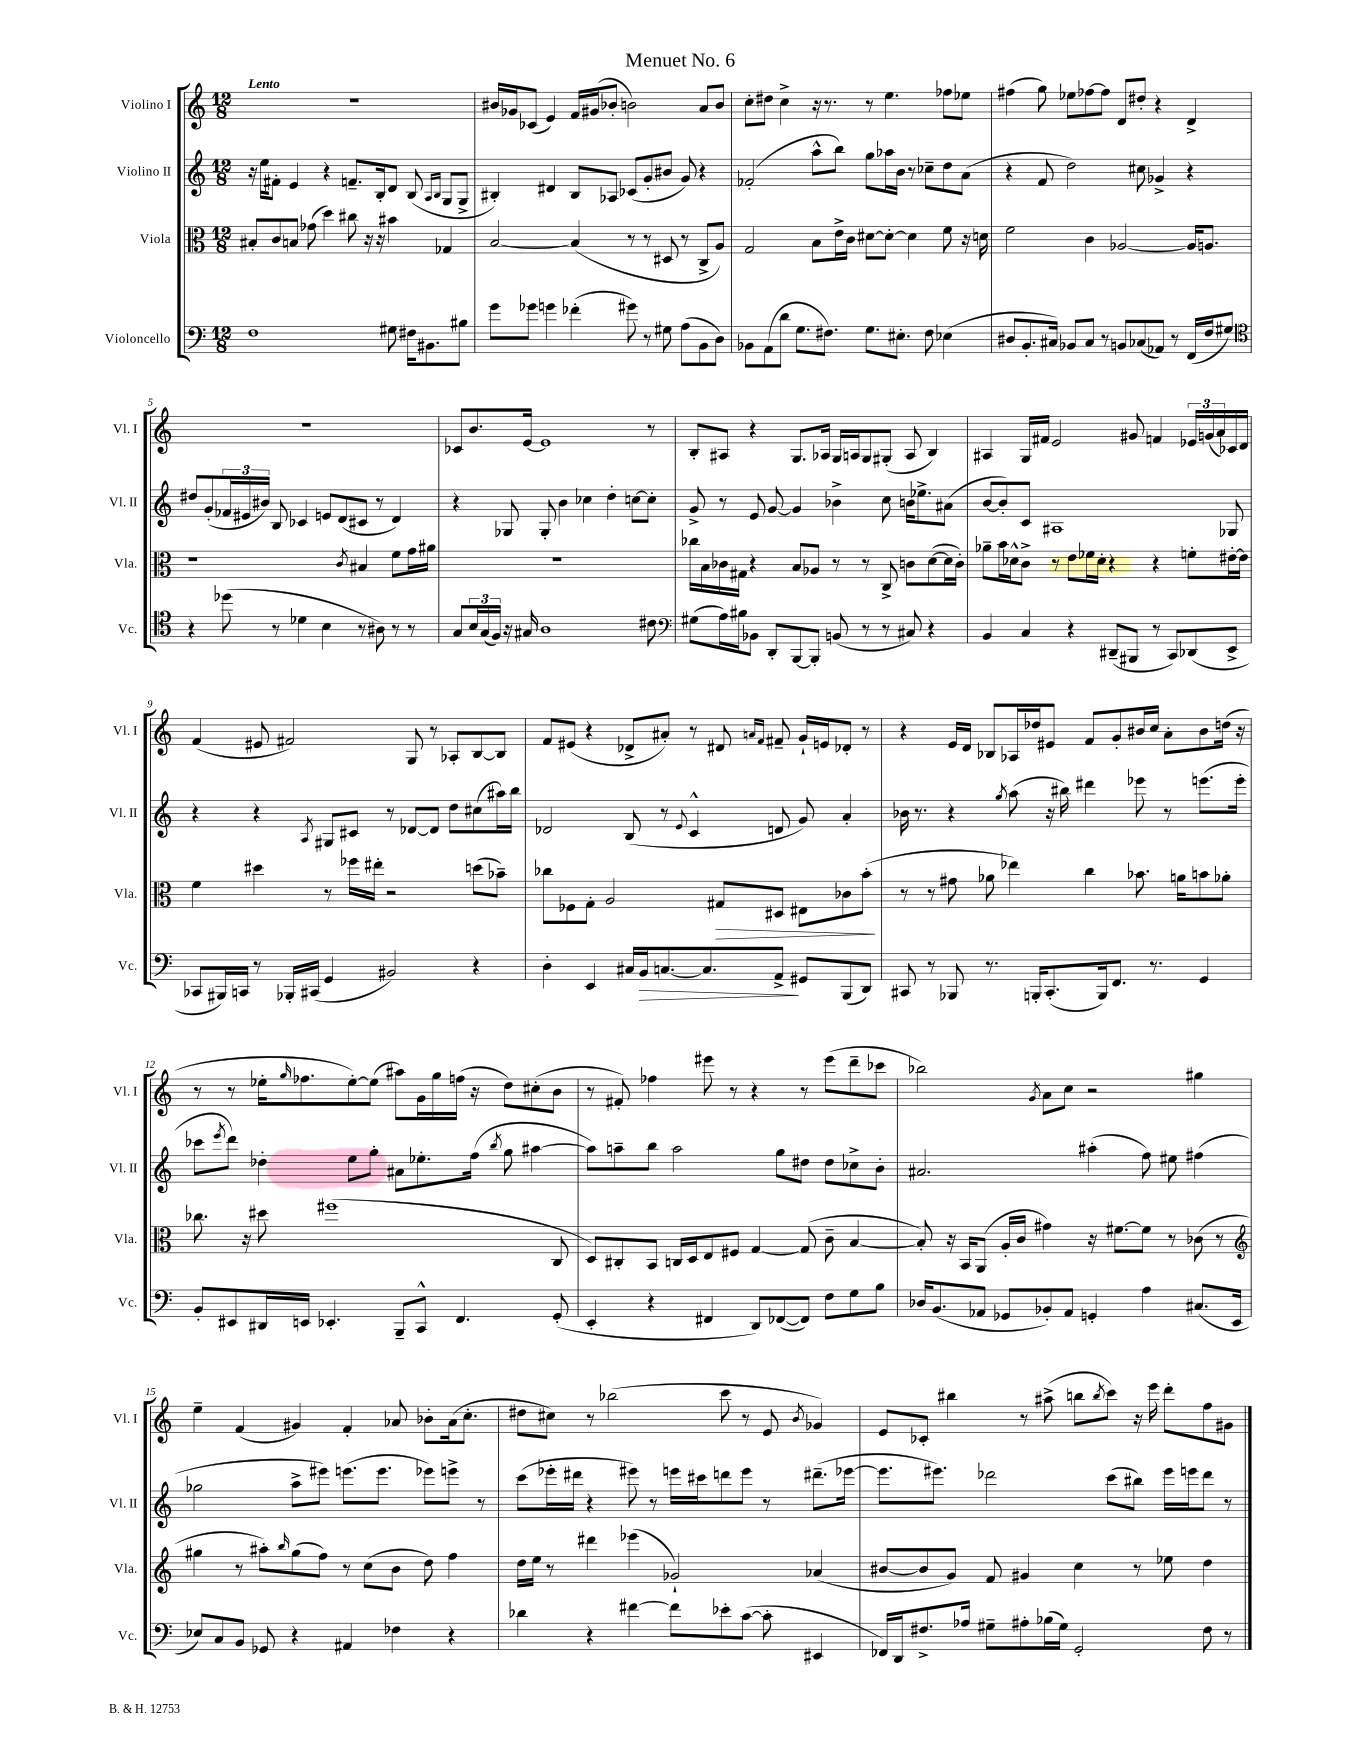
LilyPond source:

\header { title = "Menuet No. 6" }
<<
\new StaffGroup <<
\new Staff = "s0" \with { instrumentName = "Violino I" shortInstrumentName = "Vl. I" } {
    \clef treble \key c \major \numericTimeSignature \time 12/8 \tempo "Lento"
    R1. |
    bis'16 ges'16 ces'8( e'4) f'16 gis'16( bes'8-. b'2) a'8 b'8 |
    c''8-. dis''8 c''4-> r16 r8. r8 e''4. fes''8 ees''8 |
    fis''4( g''8) ees''8 fes''8~ fes''8 d'8 dis''8-. r4 d'4-> |
    R1. |
    ces'8 b'8. e'16~ e'1 r8 |
    b8-. ais8 r4 g8. aes16 g16 a16 g8 gis8-.( a8 b4) |
    ais4 g16 fis'16 e'2 gis'8 f'4 \tuplet 3/2 { ees'16 g'16( a'16) } ces'16 d'16 |
    f'4( eis'8 fis'2) g8 r8 aes8-. b8~ b8 |
    f'8 eis'8( r4 des'8-> ais'8-.) r8 dis'8 \grace { a'16 f'16 } fis'8-- g'16-! e'16 des'8-. r8 |
    r4 e'16 d'16 bes8 aes16 des''16 eis'8 f'8 g'8-. bis'16 c''16 a'8-. bis'8 d''16( r16 |
    r8 r8 ees''16-. \grace { g''16 } fes''8. ees''8~-.) ees''8( ais''8) g'16 g''16 f''16( r16 d''8) cis''8-.( b'8 |
    r8 fis'8-.) fes''4 eis'''8 r8 r4 r8 eis'''8( d'''8-- ces'''8 |
    bes''2) \acciaccatura { g'8 } a'8 c''8 r2 gis''4 |
    e''4-- f'4( gis'4) f'4-. aes'8 bes'8-. aes'16( c''8.-. |
    dis''8 cis''8) r8 bes''2( c'''8 r8 e'8 \acciaccatura { b'8 } ges'4) |
    e'8 ces'8-. bis''4 r8 ais''8->( b''8 \acciaccatura { b''8 } c'''8) r16 e'''16 d'''8-. f''8 gis'8 \bar "|." |
}
\new Staff = "s1" \with { instrumentName = "Violino II" shortInstrumentName = "Vl. II" } {
    \clef treble \key c \major \numericTimeSignature \time 12/8
    r16 e''16 fis'8-. e'4 r4 f'8.-- b16-. d'8 b8( \grace { a16 b16 } g8 g8-> |
    bis4-.) dis'4 bis8 aes8 ces'8( g'8-. bis'8 g'8) r4 |
    fes'2-.( a''8-^ b''8) g''8 aes''16 b'16 r8 ces''8-- d''8 a'8( |
    r4 f'8 d''2) cis''8 ges'4-> r4 |
    dis''8 g'8-.( \tuplet 3/2 { fes'16 eis'16 bis'16) } b8 ces'4 e'8 d'8( cis'8 r8 d'4) |
    r4 ges8 ges8-. b'4 ces''4 d''4-. c''8~ c''8-. |
    g'8-> r8 e'8 g'8~ g'4 bes'4-> c''8 b'16 ees''8.-> ais'8( |
    b'8~ b'8-.) c'8 ais1 ges8 |
    r4 r4 \acciaccatura { a8 } gis8 cis'8 r8 des'8~ des'8 d''8 cis''8( ais''16) b''16 |
    des'2 b8( r8 \appoggiatura { e'8 } c'4-^ d'8 g'8) a'4-. |
    bes'16 r8. r4 \acciaccatura { g''8 } a''8( r16 bis''16) dis'''4 ees'''8 r8 e'''8.( e'''16-. |
    ces'''8 \acciaccatura { e'''8 } d'''8) des''4-. e''8 g''8-. ais'8 ees''8.-. f''16( \acciaccatura { b''8 } g''8 ais''4~ |
    ais''8) a''8-- b''8 a''2 g''8 dis''8 dis''8 ces''8-> b'8-. |
    ais'2. ais''4-.( f''8) eis''8 fis''4( |
    ges''2 a''8-> eis'''8) e'''8.( e'''8. ees'''8) e'''8-> r8 |
    c'''8( ees'''16-. dis'''16 r4 eis'''8) r8 e'''16 cis'''16 d'''8 e'''8 r8 dis'''8.--( ees'''16~ |
    ees'''8. eis'''8.) des'''2 c'''8( bis''8) eis'''16 e'''16 des'''8 r8 \bar "|." |
}
\new Staff = "s2" \with { instrumentName = "Viola" shortInstrumentName = "Vla." } {
    \clef alto \key c \major \numericTimeSignature \time 12/8
    bis8-. c'8 b8 ges'8( d''4) cis''8 r16 r16 bis'4 ges4 |
    b2~ b4( r8 r8 dis8 r8 c8-> a8) |
    g2 b8 e'16-> c'16 dis'8~ dis'8~-. dis'4 f'8 r16 d'16 |
    f'2 c'4 aes2~ aes16 a8. |
    r1 \acciaccatura { c'8 } bis4 f'8 g'16 ais'16 |
    R1. |
    ces''16 b16 ces'16 gis16 r4 b8 aes8 r8 r8 c8-> c'8 d'8~( d'16 c'16-.) |
    aes'8-- b'16 des'16-^ c'8-> r8 e'8 fes'16 des'16-. r4 r4 f'8-. eis'16~-. eis'16 |
    f'4 dis''4 r8 fes''16 eis''16-. r2 d''8( bes'8--) |
    ces''8 fes8 g8-. a2 gis8\> dis8 eis8 ces'8 b'8-.\!( |
    r8 r8 gis'8 aes'8 ees''4) c''4 bes'8. a'16 b'8 aes'8-. |
    ces''8. r16 dis''8 fis''1( c8 |
    d8) cis8-. b,8 c16 d16 e8 fis8 g4~ g8( c'8-- b4~ |
    b8-.) r16 b,16 a,8( a16-. c'16 gis'4) r16 fis'8.~ fis'8 r8 ces'8( r8 |
    \clef treble gis''4 r8 ais''8-.) \grace { b''16 } gis''8( f''8) r8 c''8( b'8 d''8) f''4 |
    d''16 e''16 r8 dis'''4 ees'''4( ges'2-!) aes'4( |
    bis'8~ bis'8 g'8) f'8 gis'4 c''4 r8 ees''8 d''4 \bar "|." |
}
\new Staff = "s3" \with { instrumentName = "Violoncello" shortInstrumentName = "Vc." } {
    \clef bass \key c \major \numericTimeSignature \time 12/8
    f1 gis8 fis16 bis,8. bis8 |
    g'8 ges'8 g'4 fes'4-.( gis'8) r8 gis8 a8( b,8 d8) |
    bes,8 a,8( d'8 g8. fis8.) g8. eis8.-. fis8 ees4( |
    dis8 b,8.-. cis16) bes,8 cis8 r8 b,8 ces8( aes,8) r8 f,16( f16 gis8) |
    \clef tenor r4 des''8( r8 des'4 b4 r8 ais8) r8 r8 |
    g8 \tuplet 3/2 { b16 g16( f16) } r16 gis16 a1 cis'8 |
    \clef bass gis8( a16) bis16 bes,8 d,8-. b,,8~ b,,8-. b,8( r8 r8 cis8) r4 |
    b,4 c4 r4 dis,8--( bis,,8 r8 c,8) des,8( e,8-> |
    ces,8 bis,,16) c,16 r8 bes,,16-. cis,16( g,4 bis,2) r4 |
    d4-. e,4 cis16 b,16\> c8.~ c8. a,8->\! gis,8 b,,8( d,8) |
    cis,8 r8 bes,,8 r8. b,,16-. cis,8.-.( b,,16) f,8. r8. g,4 |
    b,8-. eis,8 dis,16 e,16 ees,4.-. b,,8-- c,8-^ f,4. g,8-.( |
    e,4-. r4 fis,4 d,8) fes,8~( fes,8) f8 g8 b8 |
    des16 b,8.( aes,8 ges,8 bes,8-.) aes,8 g,4-. a4 cis8.( e,16 |
    ees8) c8 b,8 ges,8 r4 ais,4 fes4 r4 |
    des'4 r4 fis'4~ fis'8 ees'8-. c'8~( c'8-. eis,4 |
    fes,16) d,16 fis8.-> aes16 gis8-- ais8-. bes16( gis16) g,2-. fis8 r8 \bar "|." |
}
>>
>>
